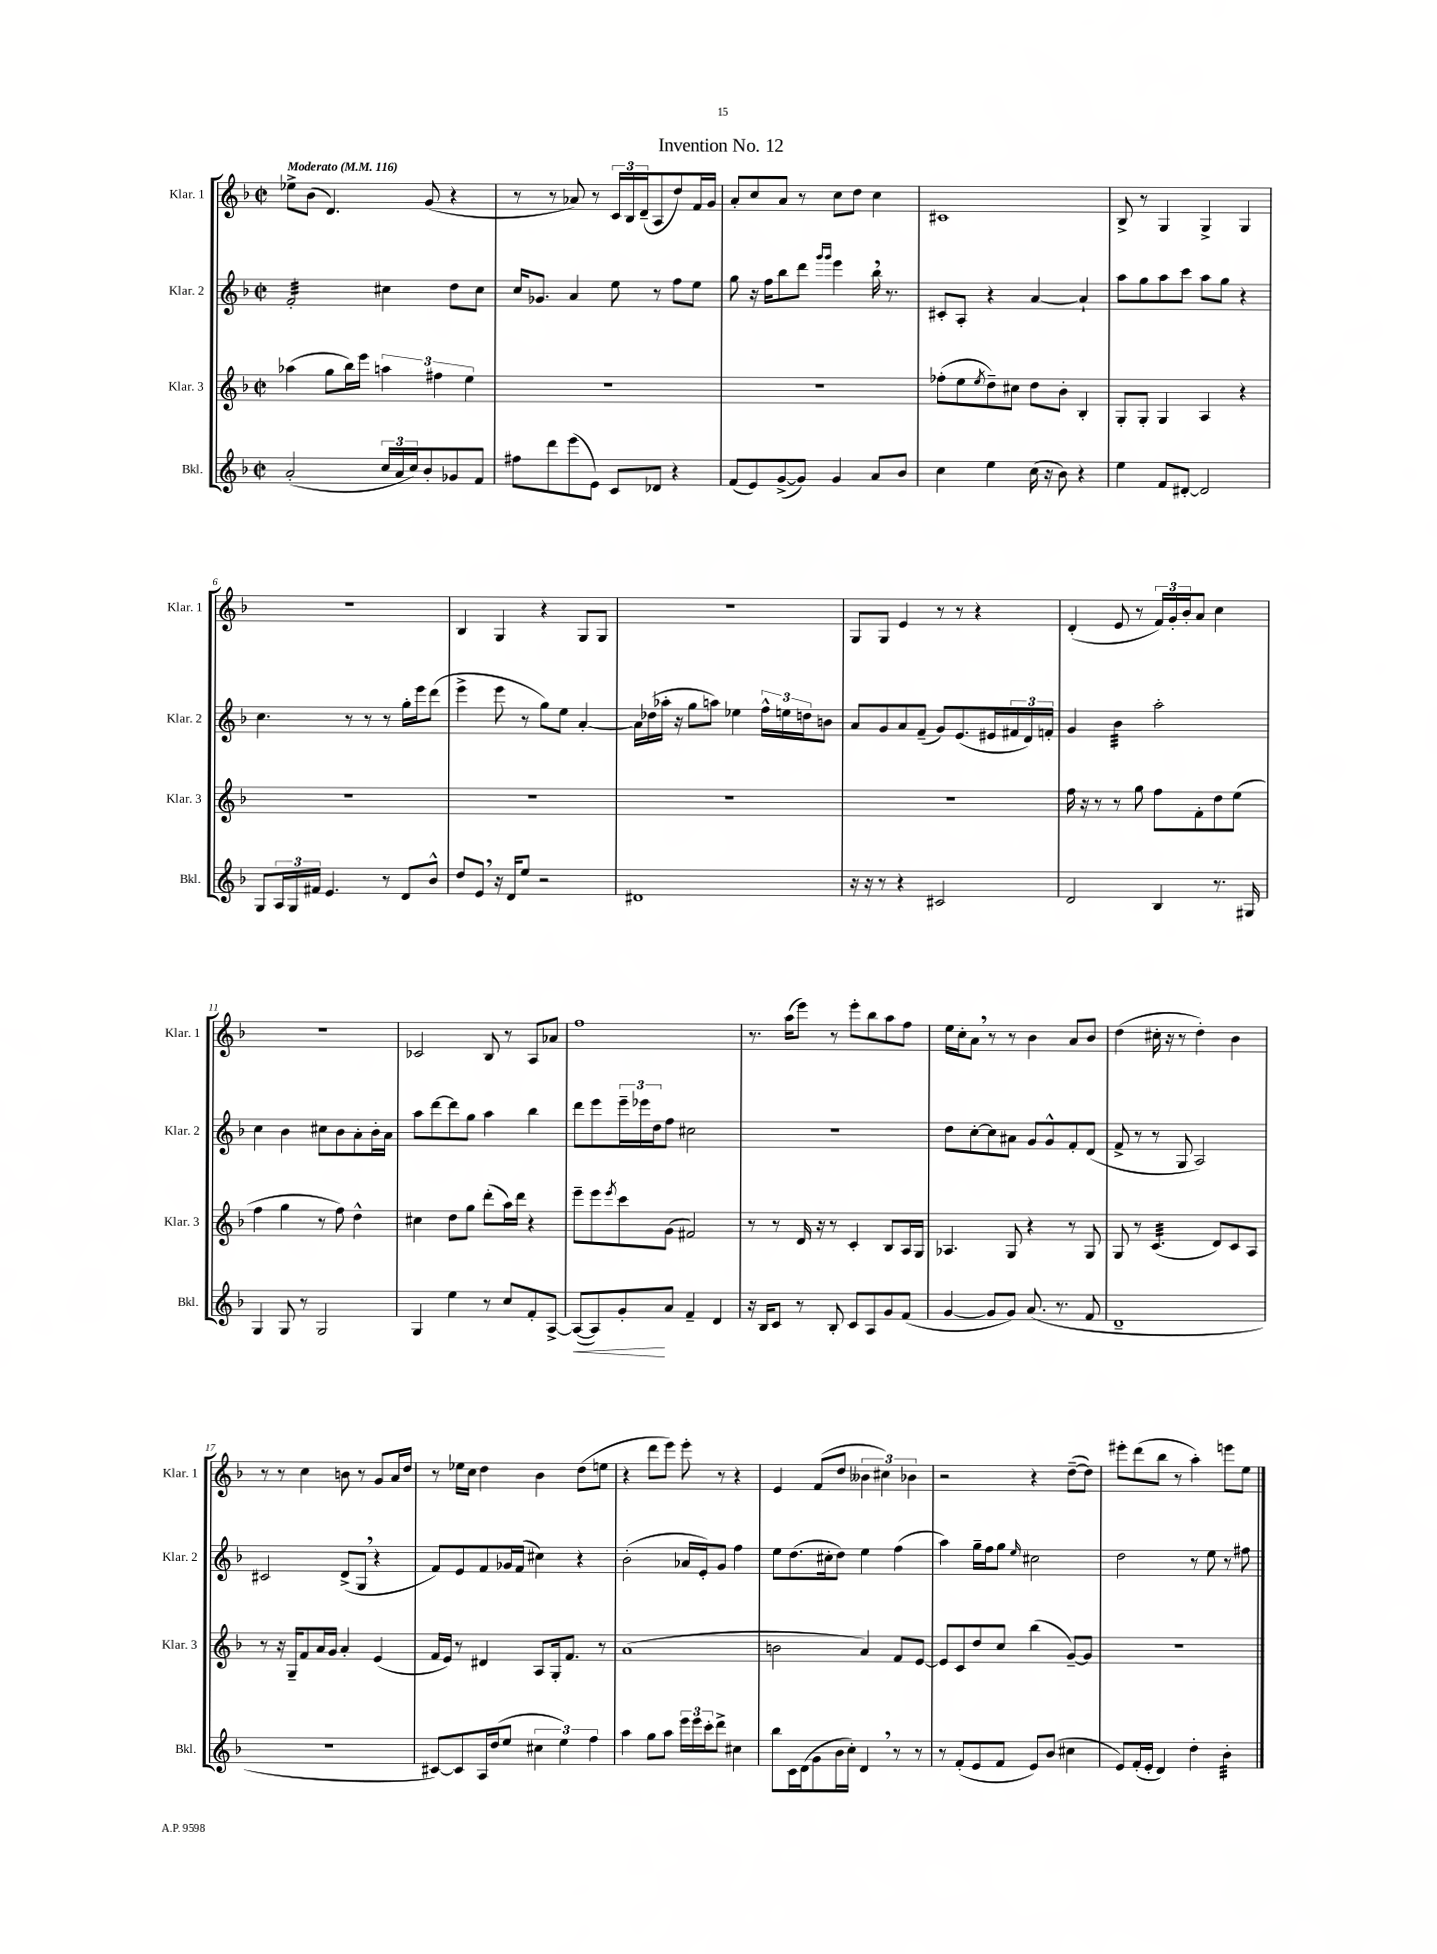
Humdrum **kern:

**kern	**kern	**kern	**kern
*staff4	*staff3	*staff2	*staff1
*clefG2	*clefG2	*clefG2	*clefG2
*k[b-]	*k[b-]	*k[b-]	*k[b-]
*M2/2	*M2/2	*M2/2	*M2/2
*met(c|)	*met(c|)	*met(c|)	*met(c|)
*MM116	*MM116	*MM116	*MM116
(2a'/	(4aa-\	2f'/	8ee-^\L
.	.	.	(8b-\J
.	8gg\L	.	4.d/)
.	16bb-\L)	.	.
.	16eee\JJ	.	.
24cc/LL	6aa\	4cc#\	.
24a/	.	.	.
24cc/J)	.	.	.
8b-'/	.	.	(8g/
.	6ff#\	.	.
8g-/	.	8dd\L	4r
.	6ee\	.	.
8f/J	.	8cc#\J	.
=	=	=	=
8ff#\L	1r	16cc/LK	8r
.	.	8.g-/J	.
8ddd\	.	.	8r
(8eee\	.	4a/	8a-/)
8e\J)	.	.	8r
8c/L	.	8ee\	24c/LL
.	.	.	24B-/
.	.	.	(24d~/J
8d-/J	.	8r	8A/
4r	.	8ff\L	8dd/)
.	.	8ee\J	16f/L
.	.	.	16g/JJ
=	=	=	=
(8f/L	1r	8gg\	8a'/L
8e/)	.	16r	8cc/
.	.	16ff\LK	.
([8g^/	.	8bb-\	8a/J
8g/]J)	.	8ddd\J	8r
.	.	16qqggg/LL	.
.	.	16qqggg/JJ	.
4g/	.	4eee\	8cc\L
.	.	.	8dd\J
8a/L	.	16bb-\	4cc\
.	.	8.r	.
8b-/J	.	.	.
=	=	=	=
4cc\	(8ff-'\L	8c#'/L	1c#
.	8ee\	8A'/J	.
.	8qee/	.	.
4ee\	8dd~\)	4r	.
.	8cc#\J	.	.
(16cc\	8dd\L	[4a/	.
16r	.	.	.
8b-\)	8b-'\J	.	.
4r	4B-'/	4a`/]	.
=	=	=	=
4ee\	8G'/L	8aa\L	8B-^/
.	8G'/J	8gg\	8r
8f/L	4G/	8aa\	4G/
[8d#'/J	.	8ccc\J	.
2d#/]	4A/	8aa\L	4G^/
.	.	8gg\J	.
.	4r	4r	4G/
=	=	=	=
8G/L	1r	4.cc\	1r
24A/L	.	.	.
24G/	.	.	.
24f#/JJ	.	.	.
4.e/	.	.	.
.	.	8r	.
.	.	8r	.
8r	.	8r	.
8d/L	.	16gg'\LL	.
.	.	16eee\J	.
8b-^^/J	.	(8ddd\J	.
=	=	=	=
8dd/L	1r	4eee^\	4B-/
8e/J	.	.	.
16r	.	8eee\	4G/
16d/LK	.	.	.
8ee/J	.	8r	.
2r	.	8gg\L)	4r
.	.	8ee\J	.
.	.	[4a'/	8G/L
.	.	.	8G/J
=	=	=	=
1d#	1r	16a\]LL	1r
.	.	(16dd-\	.
.	.	16aa-'\JJ	.
.	.	16r	.
.	.	8gg\L	.
.	.	8aa\J)	.
.	.	4ee-\	.
.	.	24ff^^\LL	.
.	.	24ee\	.
.	.	24dd\J	.
.	.	8b\J	.
=	=	=	=
16r	1r	8a/L	8G/L
16r	.	.	.
8r	.	8g/	8G/J
4r	.	8a/	4e/
.	.	(8f~/J	.
2c#/	.	8g/L)	8r
.	.	(8.e/	8r
.	.	.	4r
.	.	16e#/L	.
.	.	24f#/	.
.	.	24d/)	.
.	.	24f'/JJ	.
=	=	=	=
2d/	16ff\	4g/	(4d'/
.	16r	.	.
.	8r	.	.
.	8r	4b-\	8e/
.	8gg\	.	8r
4B-/	8ff\L	2aa'\	24f/LL)
.	.	.	24g'/
.	.	.	24b-'/J
.	8f'\	.	8a/J
8.r	8dd\	.	4cc\
.	(8ee\J	.	.
16G#/	.	.	.
=	=	=	=
4G/	4ff\	4cc\	1r
8G/	4gg\	4b-\	.
8r	.	.	.
2G/	8r	8cc#\L	.
.	8ff\)	8b-\	.
.	4dd^^\	8a'\	.
.	.	16b-'\L	.
.	.	16a\JJ	.
=	=	=	=
4G/	4cc#\	8aa\L	2c-/
.	.	[8ddd\	.
4ee\	8dd\L	8ddd\]	.
.	8gg\J	8gg\J	.
8r	(8ddd'\L	4aa\	8B-/
8cc/L	16aa\L)	.	8r
.	16ddd\JJ	.	.
8f'/	4r	4bb-\	8A/L
[8A^/J	.	.	8a-/J
=	=	=	=
(8A/_L	8eee~\L	8ddd\L	1ff
8A/])	8eee\	8eee\	.
.	8qeee/	.	.
8g'/	8ccc\	24eee~\L	.
.	.	24eee-\	.
.	.	24dd\J	.
8a/J	(8g\J	8ff\J	.
4f~/	2f#/)	2cc#\	.
4d/	.	.	.
=	=	=	=
16r	8r	1r	8.r
16B-/LK	.	.	.
8c/J	8r	.	.
.	.	.	(16aa\LK
8r	16d/	.	8eee\J)
.	16r	.	.
8B-'/	8r	.	8r
8c/L	4c'/	.	8eee'\L
8A/	.	.	8bb-\
8g/	8B-/L	.	8aa\
(8f/J	16A/L	.	8ff\J
.	16G/JJ	.	.
=	=	=	=
[4g/	4.A-/	8dd\L	16ee\LL
.	.	.	16cc'\J
.	.	[8cc'\	8a\J
8g/]L	.	8cc\]	8r
8g/J)	8G/	8a#\J	8r
(8.a/	4r	8g/L	4b-\
.	.	8g^^/	.
8.r	.	.	.
.	8r	8f'/	8a/L
8f/	8G/	(8d/J	8b-/J
=	=	=	=
1d~	8G/	8f^/	(4dd\
.	8r	8r	.
.	(4.c/	8r	16cc#'\
.	.	.	16r
.	.	8G/	8r
.	.	2A/)	4dd'\)
.	8d/L)	.	.
.	8c/	.	4b-\
.	8A/J	.	.
=	=	=	=
1r	8r	2c#/	8r
.	16r	.	8r
.	16G~/LK	.	.
.	8f/	.	4cc\
.	16a/L	.	.
.	16g/JJ	.	.
.	4a'/	(8d^/L	8b\
.	.	8G/J	8r
.	(4e/	4r	8g/L
.	.	.	16a/L
.	.	.	16dd/JJ
=	=	=	=
[8c#/L)	16f/LL	8f/L)	8r
.	16e/JJ)	.	.
8c#/]	8r	8e/	16ee-\LL
.	.	.	16cc\JJ
16A/L	4d#/	8f/	4dd\
(16dd/J	.	.	.
8ee/J	.	16g-/L	.
.	.	(16f/JJ	.
6cc#\	8A/L	4cc#\)	4b-\
.	16G'/k	.	.
6ee\)	.	.	.
.	8.f/J	.	.
.	.	4r	(8dd\L
6ff\	.	.	.
.	8r	.	8ee\J
=	=	=	=
4aa\	(1a	(2b-'\	4r
8gg\L	.	.	8ddd\L
8aa\J	.	.	8eee\J)
24eee\LL	.	16a-/LL	8eee'\
24eee\	.	.	.
.	.	16e'/J)	.
24ccc'\J	.	.	.
8ddd^\J	.	8g/J	8r
4cc#\	.	4ff\	4r
=	=	=	=
8bb-\L	2b\	8ee\L	4e/
16c\L	.	(8.dd\	.
(16d\J	.	.	.
8g\	.	.	(8f/L
.	.	16cc#'\k	.
16b-\L	.	8dd\J)	8dd/J
16cc'\JJ)	.	.	.
4d/	4a/)	4ee\	6b--\
.	.	.	6cc#\)
8r	8f/L	(4ff\	.
.	.	.	6b-\
8r	[8e/J	.	.
=	=	=	=
8r	8e/]L	4aa\)	2r
(8f'/L	8c/	.	.
8e/	8dd/	16gg~\LL	.
.	.	16ff\J	.
8f/J	8cc/J	8gg\J	.
.	.	16qqee/	.
8e/L)	(4bb-\	2cc#\	4r
(8b-/J	.	.	.
4cc#\	[8g~/L)	.	([8dd~\L
.	8g/]J	.	8dd\]J)
=	=	=	=
8e/L)	1r	2dd\	8eee#'\L
(16f'/L	.	.	(8ddd\
16e'/JJ	.	.	.
4d/)	.	.	8bb-\J
.	.	.	8r
4dd'\	.	8r	4aa'\)
.	.	8ee\	.
4b-'\	.	8r	8eee\L
.	.	8ff#\	8ee\J
==	==	==	==
*-	*-	*-	*-
